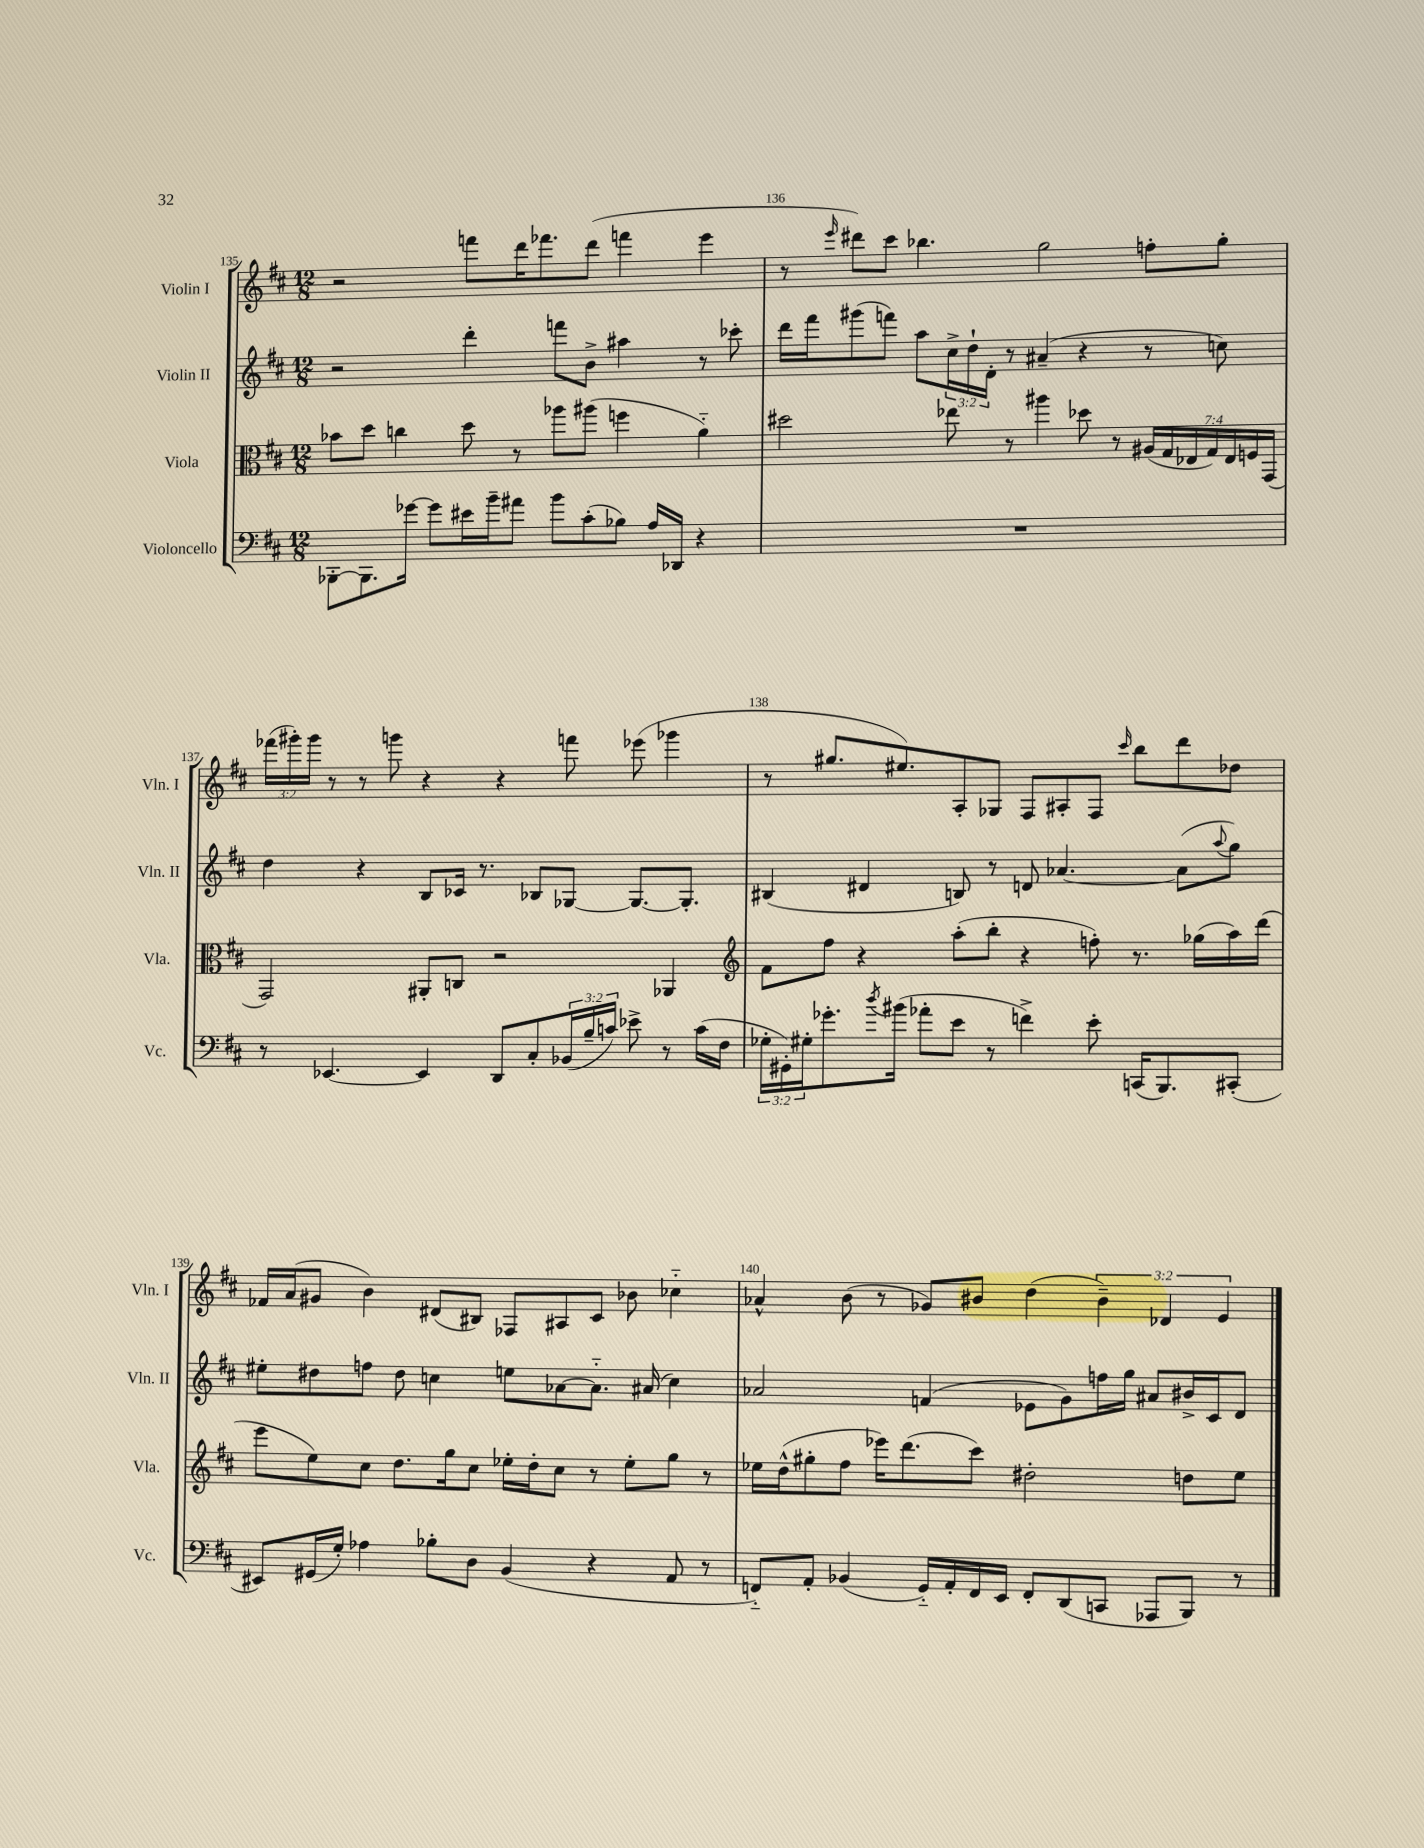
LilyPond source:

<<
\new StaffGroup <<
\new Staff = "s0" \with { instrumentName = "Violin I" shortInstrumentName = "Vln. I" } {
    \clef treble \key d \major \numericTimeSignature \time 12/8 \override Staff.TupletNumber.text = #tuplet-number::calc-fraction-text
    r2 f'''8 d'''16 fes'''8. d'''8( f'''4 e'''4 |
    r8 \grace { e'''16 } dis'''8) cis'''8 bes''4. g''2 f''8-. g''8-. |
    \tuplet 3/2 { fes'''16( gis'''16-.) gis'''16 } r8 r8 g'''8 r4 r4 f'''8 ees'''8( ges'''4 |
    r8 gis''8. eis''8.) a8-. ges8 fis8 ais8-. fis8 \grace { cis'''16 } b''8 d'''8 des''8 |
    fes'16 a'16( gis'8 b'4) dis'8( bis8) fes8 ais8 cis'8 bes'8 ces''4-_ |
    aes'4-^ b'8( r8 ges'8) bis'8 d''4( \tuplet 3/2 { bis'4--) des'4 e'4 } \bar "|." |
}
\new Staff = "s1" \with { instrumentName = "Violin II" shortInstrumentName = "Vln. II" } {
    \clef treble \key d \major \numericTimeSignature \time 12/8 \override Staff.TupletNumber.text = #tuplet-number::calc-fraction-text
    r2 d'''4-. f'''8 b'8-> ais''4 r8 ces'''8-. |
    d'''16 fis'''16 gis'''8( f'''8) a''8 \tuplet 3/2 { cis''16-> d''16-! d'16-. } r8 ais'4--( r4 r8 c''8) |
    d''4 r4 b8 ces'16 r8. bes8 ges8~ ges8.~ ges8.-. |
    bis4( dis'4 b8) r8 d'8 aes'4.~ aes'8( \appoggiatura { a''8 } g''8) |
    eis''8-. dis''8 f''8 dis''8 c''4 e''8 aes'8~ aes'8.-_ ais'16( c''4) |
    aes'2 f'4( ees'8 g'8) f''16 g''16 ais'8 bis'16-> cis'16 d'8 \bar "|." |
}
\new Staff = "s2" \with { instrumentName = "Viola" shortInstrumentName = "Vla." } {
    \clef alto \key d \major \numericTimeSignature \time 12/8 \override Staff.TupletNumber.text = #tuplet-number::calc-fraction-text
    bes'8 d''8 c''4 d''8 r8 aes''8 ais''8( f''4 a'4-_) |
    dis''2 ees''8 r8 ais''4 des''8 r8 \tuplet 7/4 { ais16( g16 ees16 g16) ees16 f16 g,16( } |
    g,2) ais,8-. c8 r2 aes,4 |
    \clef treble fis'8 fis''8 r4 a''8-.( b''8-. r4 f''8-.) r8. ges''16( a''16) d'''16( |
    e'''8 e''8) cis''8 d''8. g''16 cis''8 ees''16-. d''16-. cis''8 r8 ees''8-. g''8 r8 |
    ees''16 d''16-^( gis''8-. fis''8 ees'''16) d'''8.( cis'''8) dis''2-. d''8 ees''8 \bar "|." |
}
\new Staff = "s3" \with { instrumentName = "Violoncello" shortInstrumentName = "Vc." } {
    \clef bass \key d \major \numericTimeSignature \time 12/8 \override Staff.TupletNumber.text = #tuplet-number::calc-fraction-text
    bes,,8~-. bes,,8. ges'16~ ges'8 eis'16 b'16-- ais'8 b'8 cis'8-.( bes8) a16 des,16 r4 |
    R1. |
    r8 ees,4.~ ees,4 d,8 cis8-. \tuplet 3/2 { bes,16( b16-- c'16) } ees'8-> r8 c'16( fis16 |
    \tuplet 3/2 { ges16-. gis,16-.) gis16-. } ges'8.-. \acciaccatura { d''8 } bis'16( aes'8-. e'8 r8 f'4->) e'8-. c,16( b,,8.) cis,8-.( |
    eis,8) gis,16( g16-.) aes4 bes8-. d8 b,4( r4 a,8 r8 |
    f,8-_) a,8-. bes,4( g,16-_) a,16-. f,16 e,16 f,8-. d,8( c,8 aes,,8 b,,8) r8 \bar "|." |
}
>>
>>
\layout { \context { \Score currentBarNumber = #135 \override BarNumber.break-visibility = ##(#f #t #t) barNumberVisibility = #all-bar-numbers-visible } }
